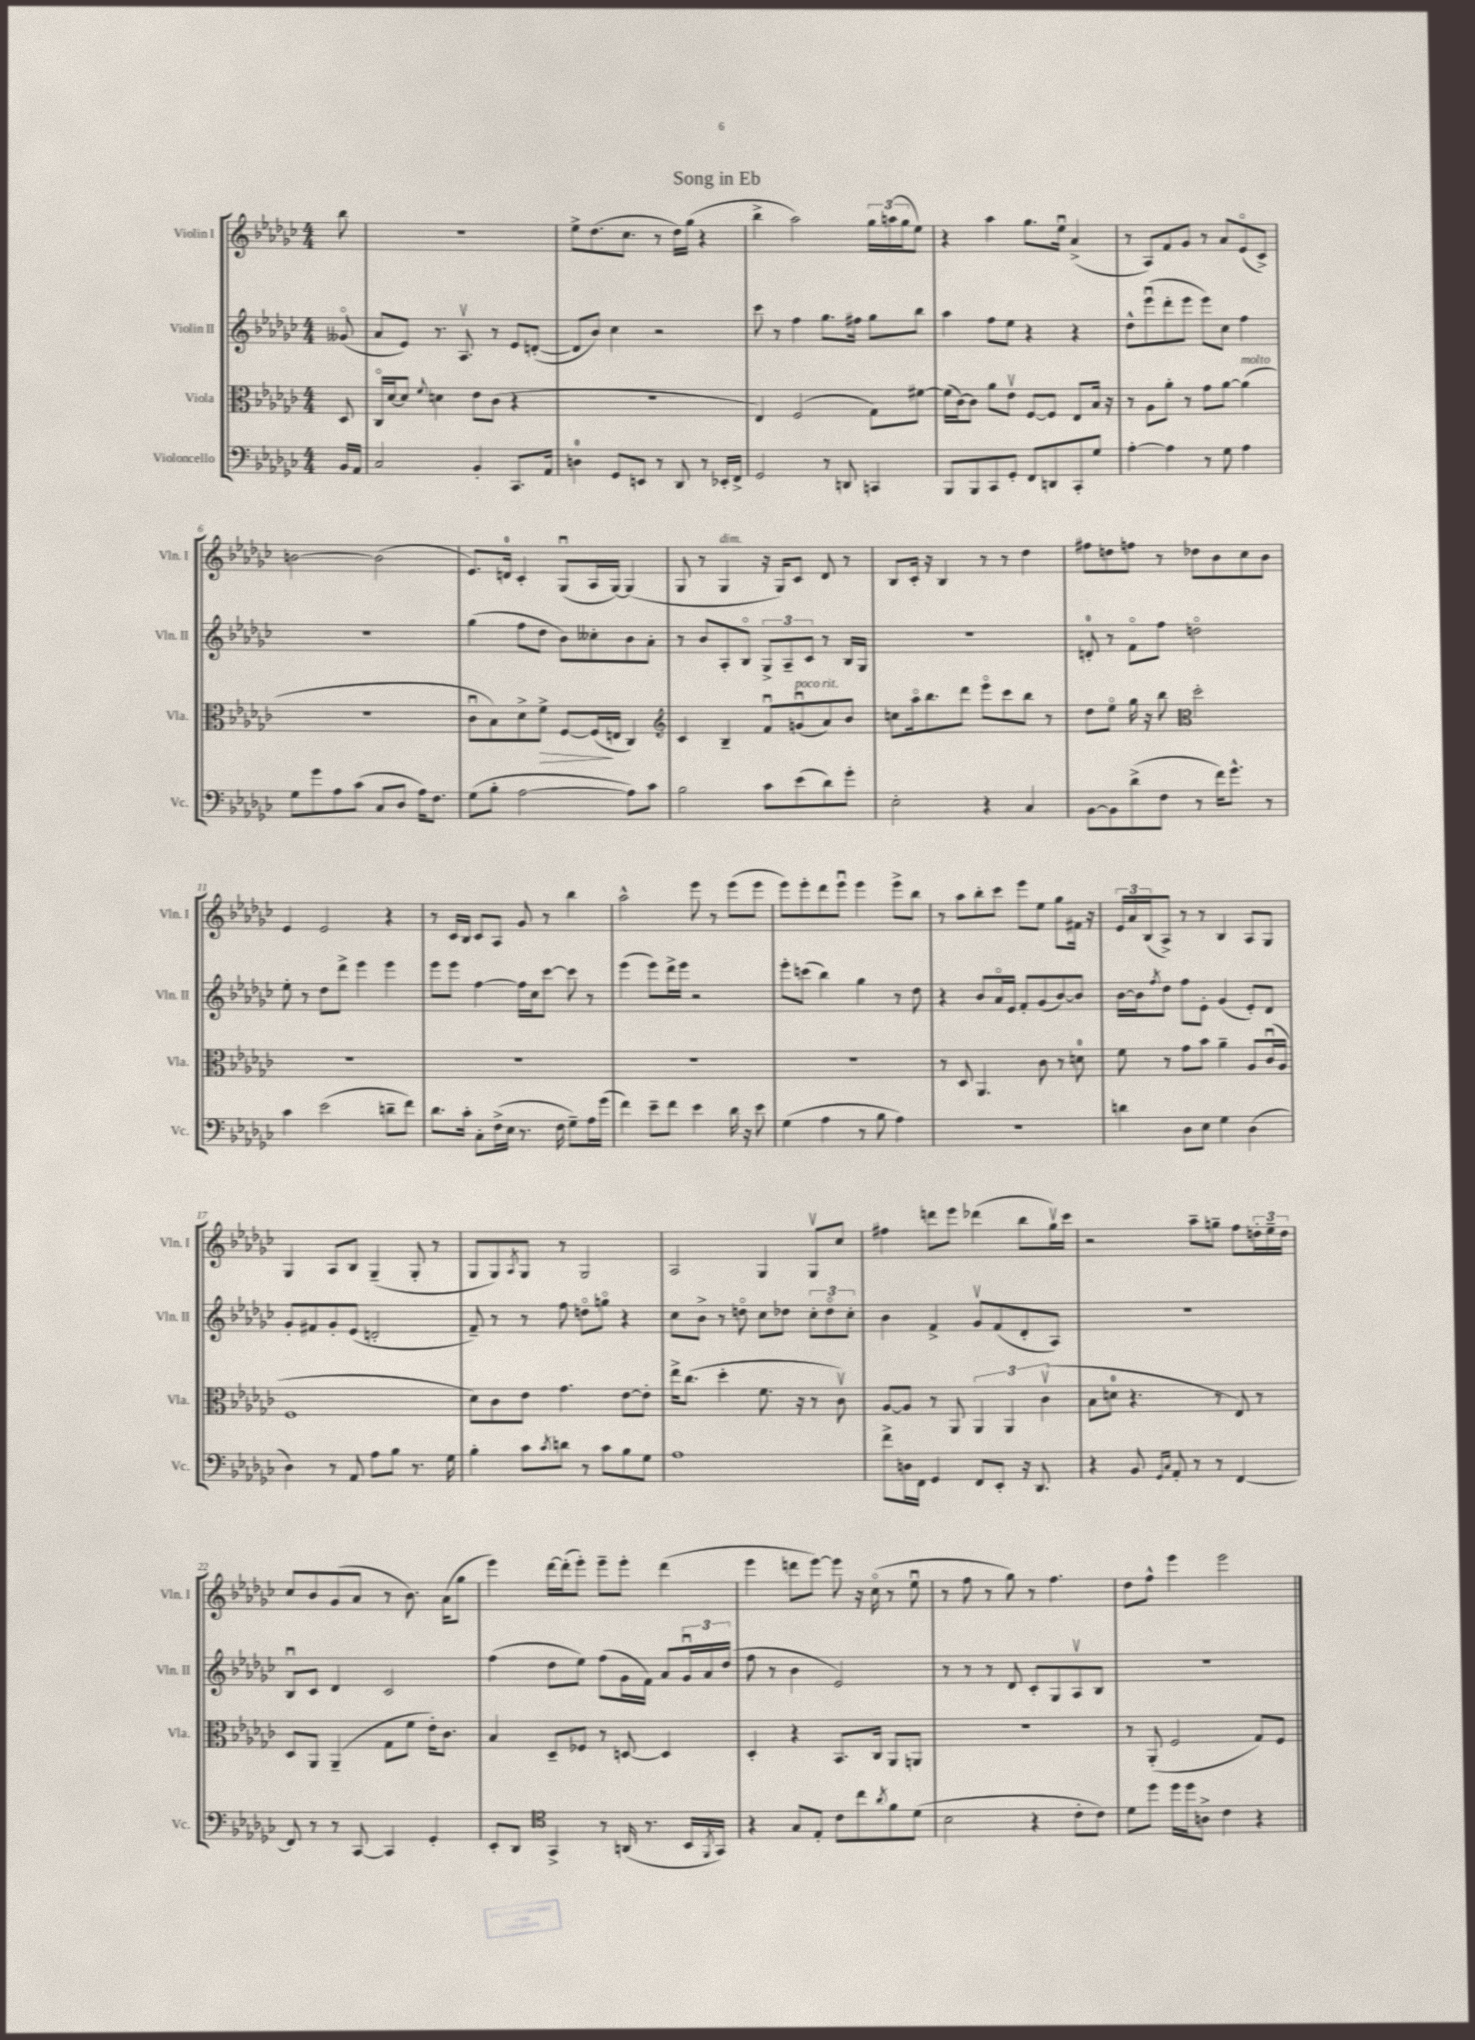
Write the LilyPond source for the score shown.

\header { title = "Song in Eb" }
<<
\new StaffGroup <<
\new Staff = "s0" \with { instrumentName = "Violin I" shortInstrumentName = "Vln. I" } {
    \clef treble \key ges \major \numericTimeSignature \time 4/4 \partial 8
    bes''8 |
    R1 |
    ees''8-> des''8.( ces''8. r8 des''16) ges''16( r4 |
    bes''4-> aes''2) \tuplet 3/2 { ges''16 a''16( ges''16 } ees''8) |
    r4 aes''4 ges''8. ees''16\downbow aes'4->( |
    r8 aes8) f'8 ges'8 r8 aes'8 ees'8\flageolet( ces'8->) |
    b'2~ b'2( |
    ees'8.) d'16-0 ces'4-. ges8\downbow( aes16 ges16~) ges4( |
    ges8 r8 ges4^\markup { \italic "dim." } r16 ges16) ces'8 des'8 r8 |
    bes8 ces'16-. r16 bes4 r8 r8 des''4 |
    fis''8 d''8 f''8 r8 des''8 bes'8 ces''8 bes'8 |
    ees'4 ees'2 r4 |
    r8 ces'16 bes16 ces'8 aes8 ges'8 r8 bes''4 |
    aes''2-^ ees'''8 r8 ees'''8( ees'''8 |
    ees'''8) ees'''8-. des'''8 ees'''8\downbow ees'''4 ees'''8-> bes''8 |
    r8 aes''8 bes''8-. ces'''8 ees'''8 ees''8 ges''8 fis'16 r16 |
    \tuplet 3/2 { ees'16 aes'16 bes16( } aes8->) r8 r8 bes4 aes8 ges8 |
    ges4 aes8 bes8 ges4--( ges8-. r8 |
    ges8 ges8) \acciaccatura { aes8 } ges8 r8 ges2 |
    aes2 ges4 ges8\upbow ces''8 |
    fis''4 d'''8 ees'''8 des'''4( bes''8 ges''16\upbow) ces'''16 |
    r2 aes''8-- g''8-- f''8 \tuplet 3/2 { d''16-. ees''16-- d''16 } |
    ces''8 bes'8 ges'8( aes'8 r8 bes'8.) aes'16( ges''8 |
    ees'''4) des'''16~ des'''16-.( ees'''8-.) ees'''8-- ees'''8-. des'''4( |
    ees'''4 d'''8 ees'''8~) ees'''8 r16 ces''16\flageolet( r8 ees''8\downbow |
    r8 f''8 r8 ges''8) r8 f''4. |
    des''8 f''8-^ ees'''4 ees'''2 \bar "|." |
}
\new Staff = "s1" \with { instrumentName = "Violin II" shortInstrumentName = "Vln. II" } {
    \clef treble \key ges \major \numericTimeSignature \time 4/4 \partial 8
    geses'8\flageolet( |
    aes'8 ees'8) r8. aes8.\upbow r8 ees'8 d'8~-.( |
    d'8 bes'8) ces''4 r2 |
    ces'''8 r8 f''4 ges''8. fis''16 ges''8 bes''8 |
    aes''4 f''8 ees''8 r4 r4 |
    des''8-^ ees'''8\downbow( des'''8-. ees'''8 ees'''8) ces''8 f''4 |
    R1 |
    ges''4( f''8 des''8 bes'8) ceses''8-. bes'8 aes'8-. |
    r8 bes'8 aes8-. bes8\flageolet \tuplet 3/2 { ges8-> aes8-- ces'8 } r8 bes16 ges16 |
    R1 |
    d'8-0-. r8 f'8\flageolet f''8 d''2\flageolet |
    ees''8-. r8 des''8 des'''8-> ees'''4 ees'''4 |
    ees'''8 ees'''8 f''4~ f''16 ces''16 ces'''8~ ces'''8 r8 |
    ees'''4( ees'''8) des'''16-> ees'''16 r2 |
    ees'''8-. c'''8( bes''4) ges''4 r8 des''8 |
    r4 bes'8 aes'16\flageolet ees'16 f'8-. ges'8( bes'8~) bes'8 |
    bes'16~ bes'16 \acciaccatura { f''8 } des''8 f''8 ees'8-. ges'4( ees'8-.) des'8 |
    ges'8-. fis'8 ges'8-. ees'8( d'2-. |
    f'8--) r8 r8 f''8 d''8\flageolet g''8\flageolet r4 |
    ces''8 bes'8-> r8 d''8\flageolet ces''8 des''8 \tuplet 3/2 { ces''8-. des''8\flageolet ces''8-. } |
    bes'4 f'4-> ges'8\upbow f'8( des'8-. aes8) |
    R1 |
    bes8\downbow ces'8 des'4 ces'2 |
    f''4( des''8 ees''8) f''8( ges'16 f'16) aes'8 \tuplet 3/2 { ges'16\downbow aes'16 des''16( } |
    f''8 r8 bes'4 ees'2) |
    r8 r8 r8 des'8 ces'8-. ges8 aes8\upbow bes8 |
    R1 \bar "|." |
}
\new Staff = "s2" \with { instrumentName = "Viola" shortInstrumentName = "Vla." } {
    \clef alto \key ges \major \numericTimeSignature \time 4/4 \partial 8
    des8 |
    ces16\flageolet des'16~ des'8 \appoggiatura { f'8 } d'4 ees'8 ces'8( r4 |
    R1 |
    ees4) f2( ges8) fis'8~ |
    fis'16( ces'16~) ces'8 aes'8 ees'8\upbow f8~ f8 ees8 bes16 r16 |
    r8 aes8 aes'8-. r8 ges'8 aes'8~ aes'4^\markup { \italic "molto" }( |
    R1 |
    ces'8\downbow bes8) des'8-> f'8->\> f8~ f16\!( e16 ces4) |
    \clef treble ces'4 bes4-- f'8\downbow g'8\downbow^\markup { \italic "poco rit." }( aes'8) bes'8 |
    c''8 aes''16\flageolet bes''8. des'''8 ees'''8\flageolet ces'''8 bes''8 r8 |
    des''8 ees''8\flageolet ges''16 r16 bes''8 \clef alto des''2-. |
    R1 |
    R1 |
    R1 |
    R1 |
    r8 des8 aes,4. ces'8 r8 d'8-0 |
    f'8 r8 ges'8 bes'8 aes'4-- aes8 ces'16\downbow( aes16 |
    f1 |
    des'8) ces'8 ees'8 ges'4. ees'8~ ees'8-. |
    ees''16-> ces''8.( des''4-. f'8. r16 r8 ces'8\upbow) |
    aes8~ aes8 r8 aes,8 \tuplet 3/2 { aes,4 aes,4 ces'4\upbow( } |
    bes8 d'8-0 r4. r8 ees8) r8 |
    des8 aes,8 aes,4--( ges8 f'8 ees'16-.) ces'8. |
    bes4 des8-- fes8 r8 d8~ d4 |
    des4-. r4 bes,8. ces16 aes,8 a,8 |
    R1 |
    r8 aes,8-.( f2 ges8) f8 \bar "|." |
}
\new Staff = "s3" \with { instrumentName = "Violoncello" shortInstrumentName = "Vc." } {
    \clef bass \key ges \major \numericTimeSignature \time 4/4 \partial 8
    bes,16 aes,16 |
    ces2 bes,4-. ces,8. aes,16 |
    d4-0 ges,8 e,8 r8 des,8 r8 ees,16-. f,16-> |
    ges,2 r8 d,8 c,4 |
    bes,,8 bes,,8 ces,8 ges,8-. f,8 d,8 ces,8-. ges8 |
    aes4~-. aes4 r8 ges8 aes4 |
    ges8 ges'8 aes8 ces'8( ces8 des8 aes16) f8. |
    ges8( bes8-. aes2~ aes8) ces'8 |
    bes2 ces'8 ees'8( des'8) ges'8-. |
    ees2-. r4 ces4 |
    bes,8~ bes,8 des'8->( f8 r8 f'16) ges'8.-^ r8 |
    ces'4 ees'2( d'8-- f'8) |
    des'8. ces'16-. ces8-. f16->( ees16 r8. f16 ges8--) aes16 ges'16( |
    f'4) ees'8-- f'8 ees'4 des'16 r16 ees'8 |
    ges4( aes4 r8 bes8 aes4) |
    R1 |
    d'4 des8 ees8 ges4 des4( |
    des4) r8 aes,8 aes8 bes8 r8. ges16 |
    bes4-. ces'8 \acciaccatura { ces'8 } d'8 r8 ces'8 bes8 ges8 |
    aes1 |
    f'8-> d16 f,16 ges,4 f,8 ees,8-. r16 des,8. |
    r4 bes,8 \grace { ges,16 ces16 } aes,8-. r8 r8 f,4~ |
    f,8 r8 r8 ces,8~ ces,4 ges,4-. |
    ees,8-. des,8 \clef tenor ges,4-> r8 a,16( r8. bes,16 \acciaccatura { f,8 } ges,16) |
    r4 ges8 ees8-. ces'8 ces''8 \acciaccatura { aes'8 } f'8 des'8( |
    bes2 r4 ces'8-. ces'8) |
    des'8 des''8 des''16 des''16 a8-> ces'4 r4 \bar "|." |
}
>>
>>
